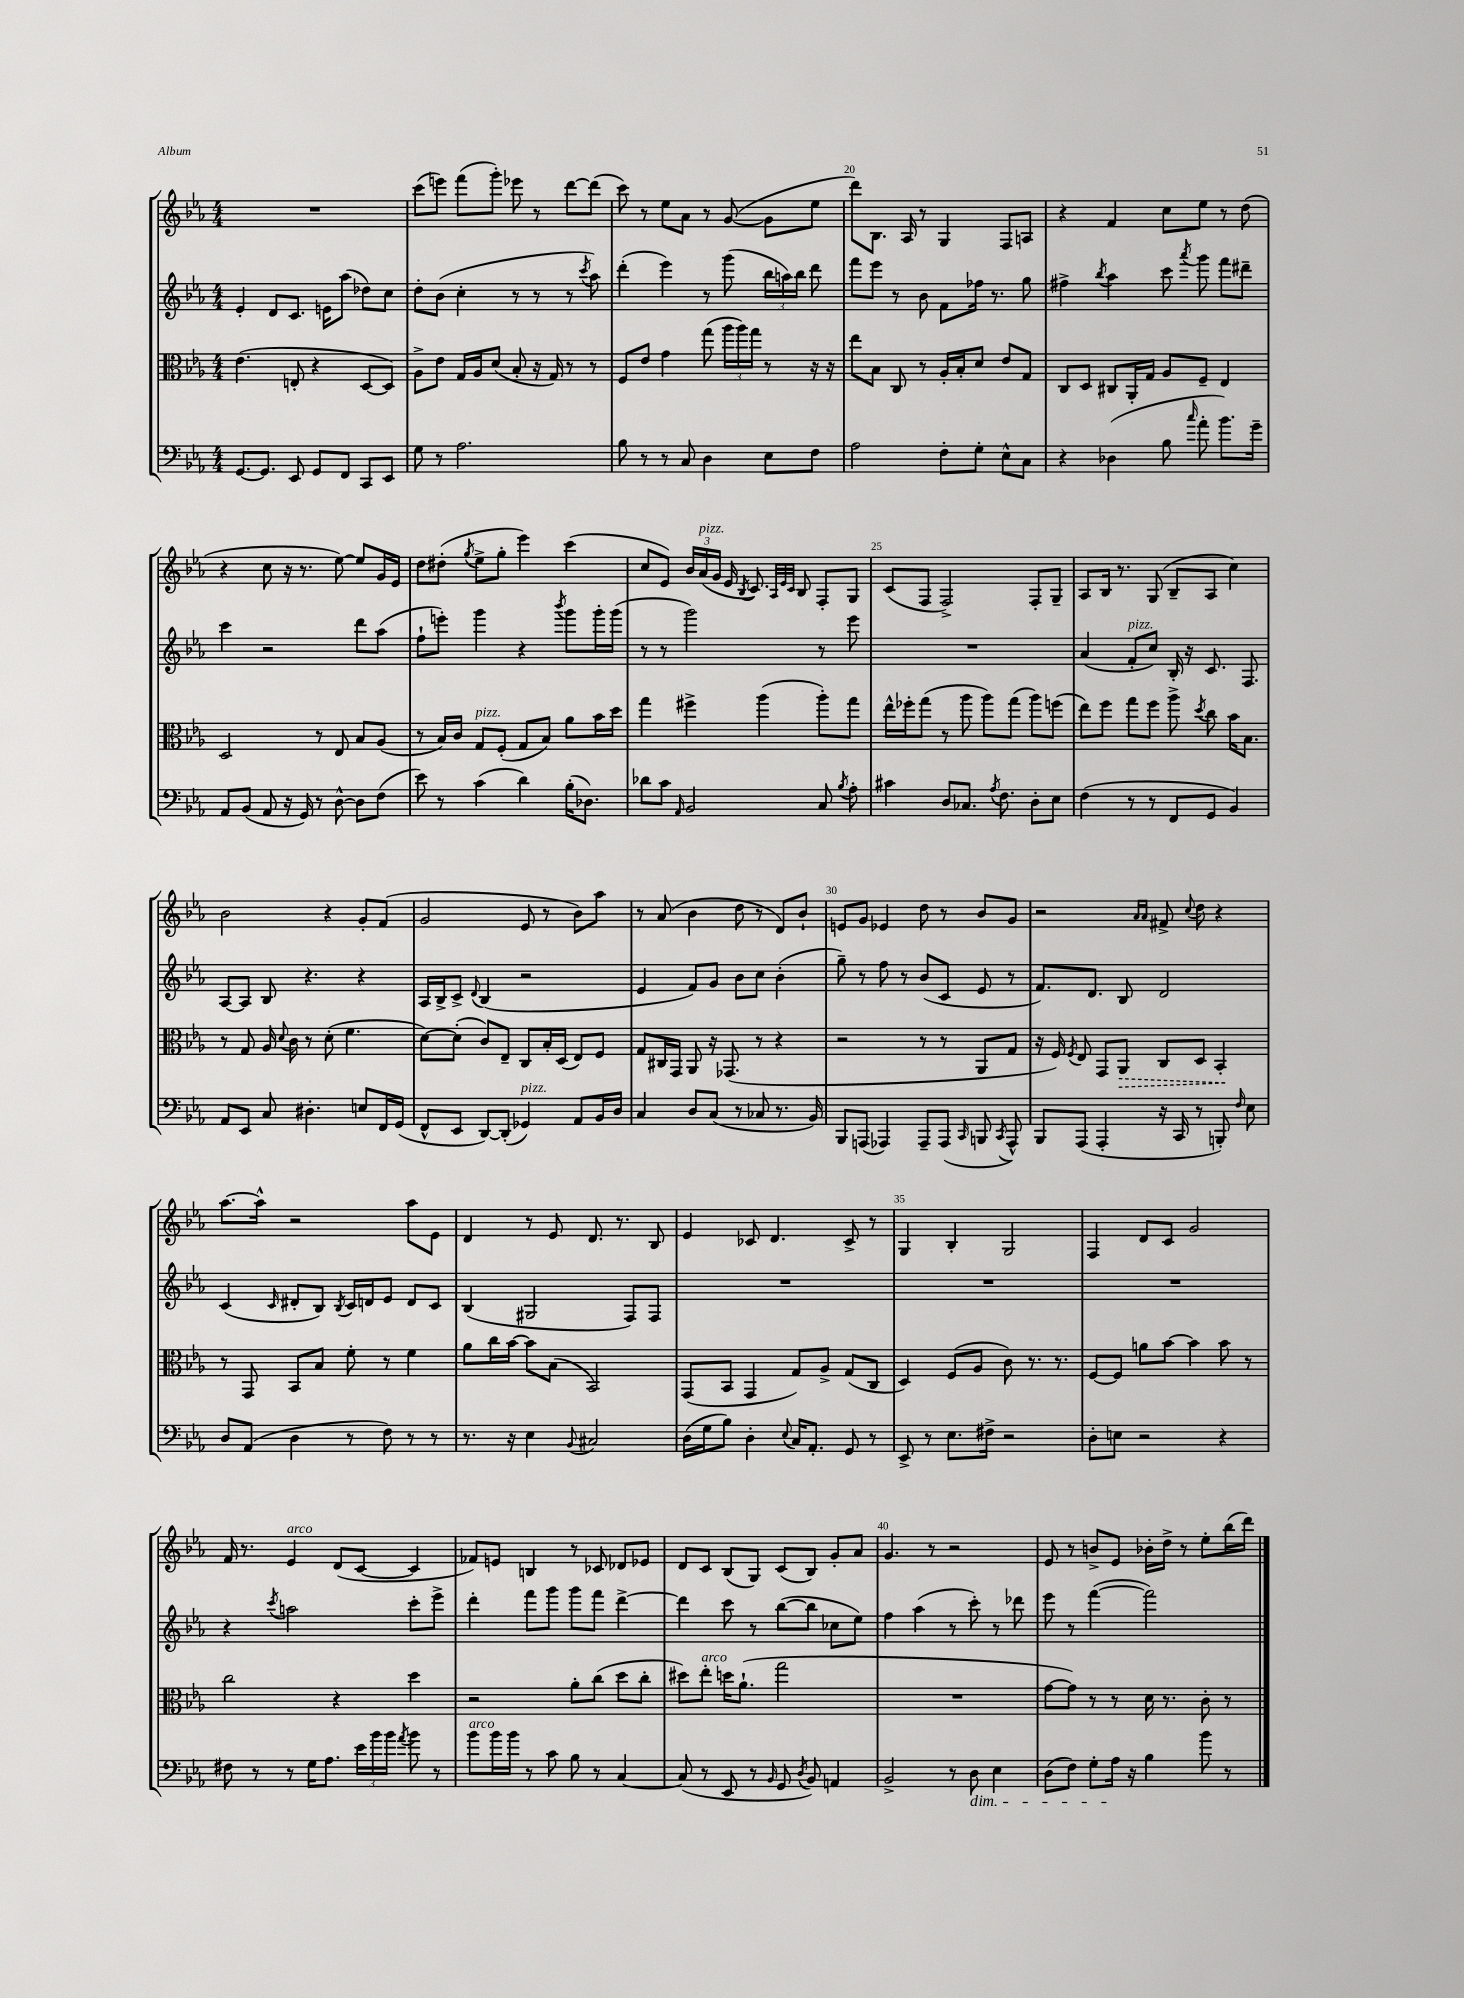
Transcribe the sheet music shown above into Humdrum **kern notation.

**kern	**kern	**kern	**kern
*staff4	*staff3	*staff2	*staff1
*clefF4	*clefC3	*clefG2	*clefG2
*k[b-e-a-]	*k[b-e-a-]	*k[b-e-a-]	*k[b-e-a-]
*M4/4	*M4/4	*M4/4	*M4/4
[8.GG	(4.e-	4e-'	1r
8.GG]	.	.	.
.	.	8d	.
8EE-	8E'	8.c	.
8GG	4r	.	.
.	.	16e	.
8FF	.	(8aa-	.
8CC	[8D	8dd-)	.
8EE-	8D])	8cc	.
=	=	=	=
8G	8A-^	8dd'	(8ccc
8r	8e-	(8b-	8eee)
2.A-	16G	4cc'	(8fff
.	16A-	.	.
.	(8d	.	8ggg')
.	8B-'	8r	8eee-
.	16r	8r	8r
.	16G)	.	.
.	8r	8r	[8ddd
.	.	8qccc	.
.	8r	8aa-)	(8ddd]
=	=	=	=
8B-	8F	(4ddd'	8ccc)
8r	8e-	.	8r
8r	4g	4eee-)	8ee-
8C	.	.	8a-
4D	(8gg	8r	8r
.	24aa-	(8ggg	([8g
.	24aa-)	.	.
.	24gg	.	.
8E-	8r	24bb-	8g]
.	.	24aa)	.
.	.	24bb-	.
8F	16r	8ddd	8ee-
.	16r	.	.
=	=	=	=
2A-	8ee-	8fff	8ddd)
.	8B-	8eee-	8.B-
.	8C	8r	.
.	.	.	16A-
.	8r	8b-	8r
8F'	16A-'	8f	4G
.	16B-'	.	.
8G'	8d	16ff-	.
.	.	8.r	.
8E-^^	8e-	.	8F
8C	8G	8gg	8A
=	=	=	=
4r	8C	4ff#^	4r
.	8D	.	.
.	.	8qbb-	.
(4D-	8C#	4aa-	4f
.	16AA-'	.	.
.	16G	.	.
8B-	8A-	8ccc	8cc
16qqcc	.	8qaaa-	.
8a-'	8F~	8ggg	8ee-
8.b-)	4E-	8fff	8r
.	.	8ddd#~	(8dd
16g~	.	.	.
=	=	=	=
8AA-	2D	4ccc	4r
(8BB-	.	.	.
8AA-	.	2r	8cc
16r	.	.	16r
16GG)	.	.	8.r
8r	8r	.	.
[8D^^	8E-	.	[8ee-)
8D]	8B-	8ddd	8ee-]
(8F	(8A-	(8aa-	16g
.	.	.	16e-
=	=	=	=
8e-)	8r	8ff`	8dd
8r	16B-)	8eee')	(8dd#'
.	16c	.	.
.	.	.	8qgg
(4c	8G	4ggg	8ee-^
.	(8F'	.	8gg'
4d)	8G	4r	4eee-)
.	8B-)	.	.
.	.	8qbbb-	.
(16B-'	8a-	8ggg	(4ccc
8.D-)	.	.	.
.	16b-	16ggg'	.
.	16dd	(16ggg	.
=	=	=	=
8d-	4gg	8r	8cc
8c	.	8r	8e-)
16qqAA-	.	.	.
2BB-	4ff#^	2ggg)	24b-
.	.	.	(24a-
.	.	.	24g
.	.	.	16e-
.	.	.	8qB-
.	.	.	8.c)
.	(4aa-	.	.
.	.	.	32qqA-
.	.	.	32qqe-
.	.	.	32qqc
.	.	.	8B-
8C	8aa-')	8r	8F'
8qB-	.	.	.
8A-'	8gg	8eee-	8G
=	=	=	=
4c#	16ee-^^	1r	(8c
.	16ff-'	.	.
.	(8gg	.	8F
8D	8r	.	2F^)
8.C-	8aa-	.	.
.	8aa-)	.	.
8qA-	.	.	.
8.F	.	.	.
.	(8gg	.	.
8D'	8aa-)	.	8F'
8E-	(8ff	.	8G~
=	=	=	=
(4F	8ee-)	(4a-	8A-
.	8ff	.	16B-
.	.	.	8.r
8r	8gg	8f'	.
8r	8ff	8cc)	(8G
8FF	8aa-^	16B-'	8B-~
.	.	16r	.
.	8qdd	.	.
8GG	8cc	8.c	8A-
4BB-)	16b-	.	4cc)
.	8.B-	8.F	.
=	=	=	=
8AA-	8r	[8A-	2b-
8EE-	8G	8A-]	.
8C	16A-	8B-	.
.	8qqd	.	.
.	16c	.	.
4.D#'	8r	4.r	.
.	(8d'	.	4r
.	4.f	.	.
8E	.	4r	8g'
16FF	.	.	(8f
(16GG	.	.	.
=	=	=	=
8FF^^	[8d)	16A-	2g
.	.	16B-^	.
8EE-	(8d']	8c^	.
.	.	8qqd	.
[8DD)	8c)	(4B-	.
(8DD']	8E-~	.	.
4GG-)	8C	2r	8e-
.	16B-'	.	8r
.	(16D	.	.
8AA-	8E-)	.	8b-)
16BB-	8F	.	8aa-
16D	.	.	.
=	=	=	=
4C	8G	4e-	8r
.	16C#	.	(8a-
.	16GG	.	.
8D	8AA-	8f)	4b-
(8C	16r	8g	.
.	(8.GG-	.	.
8r	.	8b-	8dd
8C-	8r	8cc	8r
8.r	4r	(4b-'	8d)
.	.	.	8b-`
16BB-)	.	.	.
=	=	=	=
8BBB-	2r	8gg~)	8e
(8AAA	.	8r	8g
4AAA-)	.	8ff	4e-
.	.	8r	.
8AAA-~	8r	(8b-	8dd
(8AAA-	8r	8c	8r
16qqCC	.	.	.
8BBB	8AA-	8e-	8b-
8qCC	.	.	.
8AAA-^^)	8G	8r	8g
=	=	=	=
8BBB-	16r	8.f)	2r
.	16F)	.	.
.	8qF	.	.
(8AAA-	8E-	.	.
.	.	8.d	.
4AAA-'	8GG	.	.
.	8AA-	8B-	.
.	.	.	16qqa-
.	.	.	16qqa-
16r	8C	2d	8f#^
16CC	.	.	.
.	.	.	8qqcc
8r	8D	.	8dd
8BBB')	4BB-'	.	4r
16qqF	.	.	.
8E-	.	.	.
=	=	=	=
8D	8r	(4c	[8.aa-
(8AA-	8GG	.	.
.	.	.	16aa-^^]
.	.	16qqc	.
4D	8BB-	8d#'	2r
.	8B-	8B-)	.
.	.	8qB-	.
8r	8f'	16c	.
.	.	16d	.
8F)	8r	8e-	.
8r	4f	8d	8aa-
8r	.	8c	8e-
=	=	=	=
8.r	8a-	(4B-	4d
.	16cc	.	.
16r	[16b-	.	.
4E-	8b-]	2G#	8r
.	(8B-	.	8e-
8qqBB-	.	.	.
2C#	2BB-)	.	8.d
.	.	.	8.r
.	.	8F)	.
.	.	8F	8B-
=	=	=	=
(16D	(8GG	1r	4e-
16G	.	.	.
8B-)	8BB-	.	.
4D'	4GG	.	8c-
.	.	.	4.d
8qqE-	.	.	.
16C	8G)	.	.
8.AA-'	.	.	.
.	8A-^	.	.
8GG	(8G	.	8c-^
8r	8C	.	8r
=	=	=	=
8EE-^	4D)	1r	4G
8r	.	.	.
8.E-	(8F	.	4B-'
.	8A-	.	.
16F#^	.	.	.
2r	8c)	.	2G
.	8.r	.	.
.	8.r	.	.
=	=	=	=
8D'	[8F	1r	4F
8E	8F]	.	.
2r	8a	.	8d
.	[8b-	.	8c
.	4b-]	.	2g
4r	8b-	.	.
.	8r	.	.
=	=	=	=
8F#	2cc	4r	16f
.	.	.	8.r
8r	.	.	.
.	.	8qccc	.
8r	.	2aa	4e-
16G	.	.	.
8.A-	.	.	.
.	4r	.	(8d
24e-	.	.	[8c
24b-	.	.	.
24b-	.	.	.
8qa-	.	.	.
8b-	4dd	8ccc'	4c]
8r	.	8eee-^	.
=	=	=	=
8b-	2r	4ddd'	8f-)
16b-	.	.	8e
16b-	.	.	.
8r	.	8fff	4B
8c	.	8ggg	.
8B-	8a-'	8ggg	8r
8r	(8cc	8fff	8c-
[4C	8dd	[4ddd^	8d-
.	8cc'	.	8e-
=	=	=	=
(8C]	8dd#)	4ddd]	8d
8r	8ee-'	.	8c
8EE-	16dd	8ccc	(8B-
.	(8.a-`	.	.
8r	.	8r	8G)
16qqBB-	.	.	.
8GG	2gg	([8bb-	(8c
8qD	.	.	.
8BB-)	.	8bb-]	8B-)
4AA	.	8cc-	8g'
.	.	8ee-)	8a-
=	=	=	=
2BB-^	1r	4ff	4.g
.	.	(4aa-	.
.	.	.	8r
8r	.	8r	2r
8D	.	8ccc')	.
4E-	.	8r	.
.	.	8ddd-	.
=	=	=	=
(8D	[8g	8eee-	8e-
8F)	8g])	8r	8r
8G'	8r	([4fff	8b^
16A-	8r	.	8e-
16r	.	.	.
4B-	16d	2fff])	16b-'
.	8.r	.	16dd^
.	.	.	8r
8b-	8c'	.	8ee-'
8r	8r	.	(16bb-
.	.	.	16ddd)
==	==	==	==
*-	*-	*-	*-
